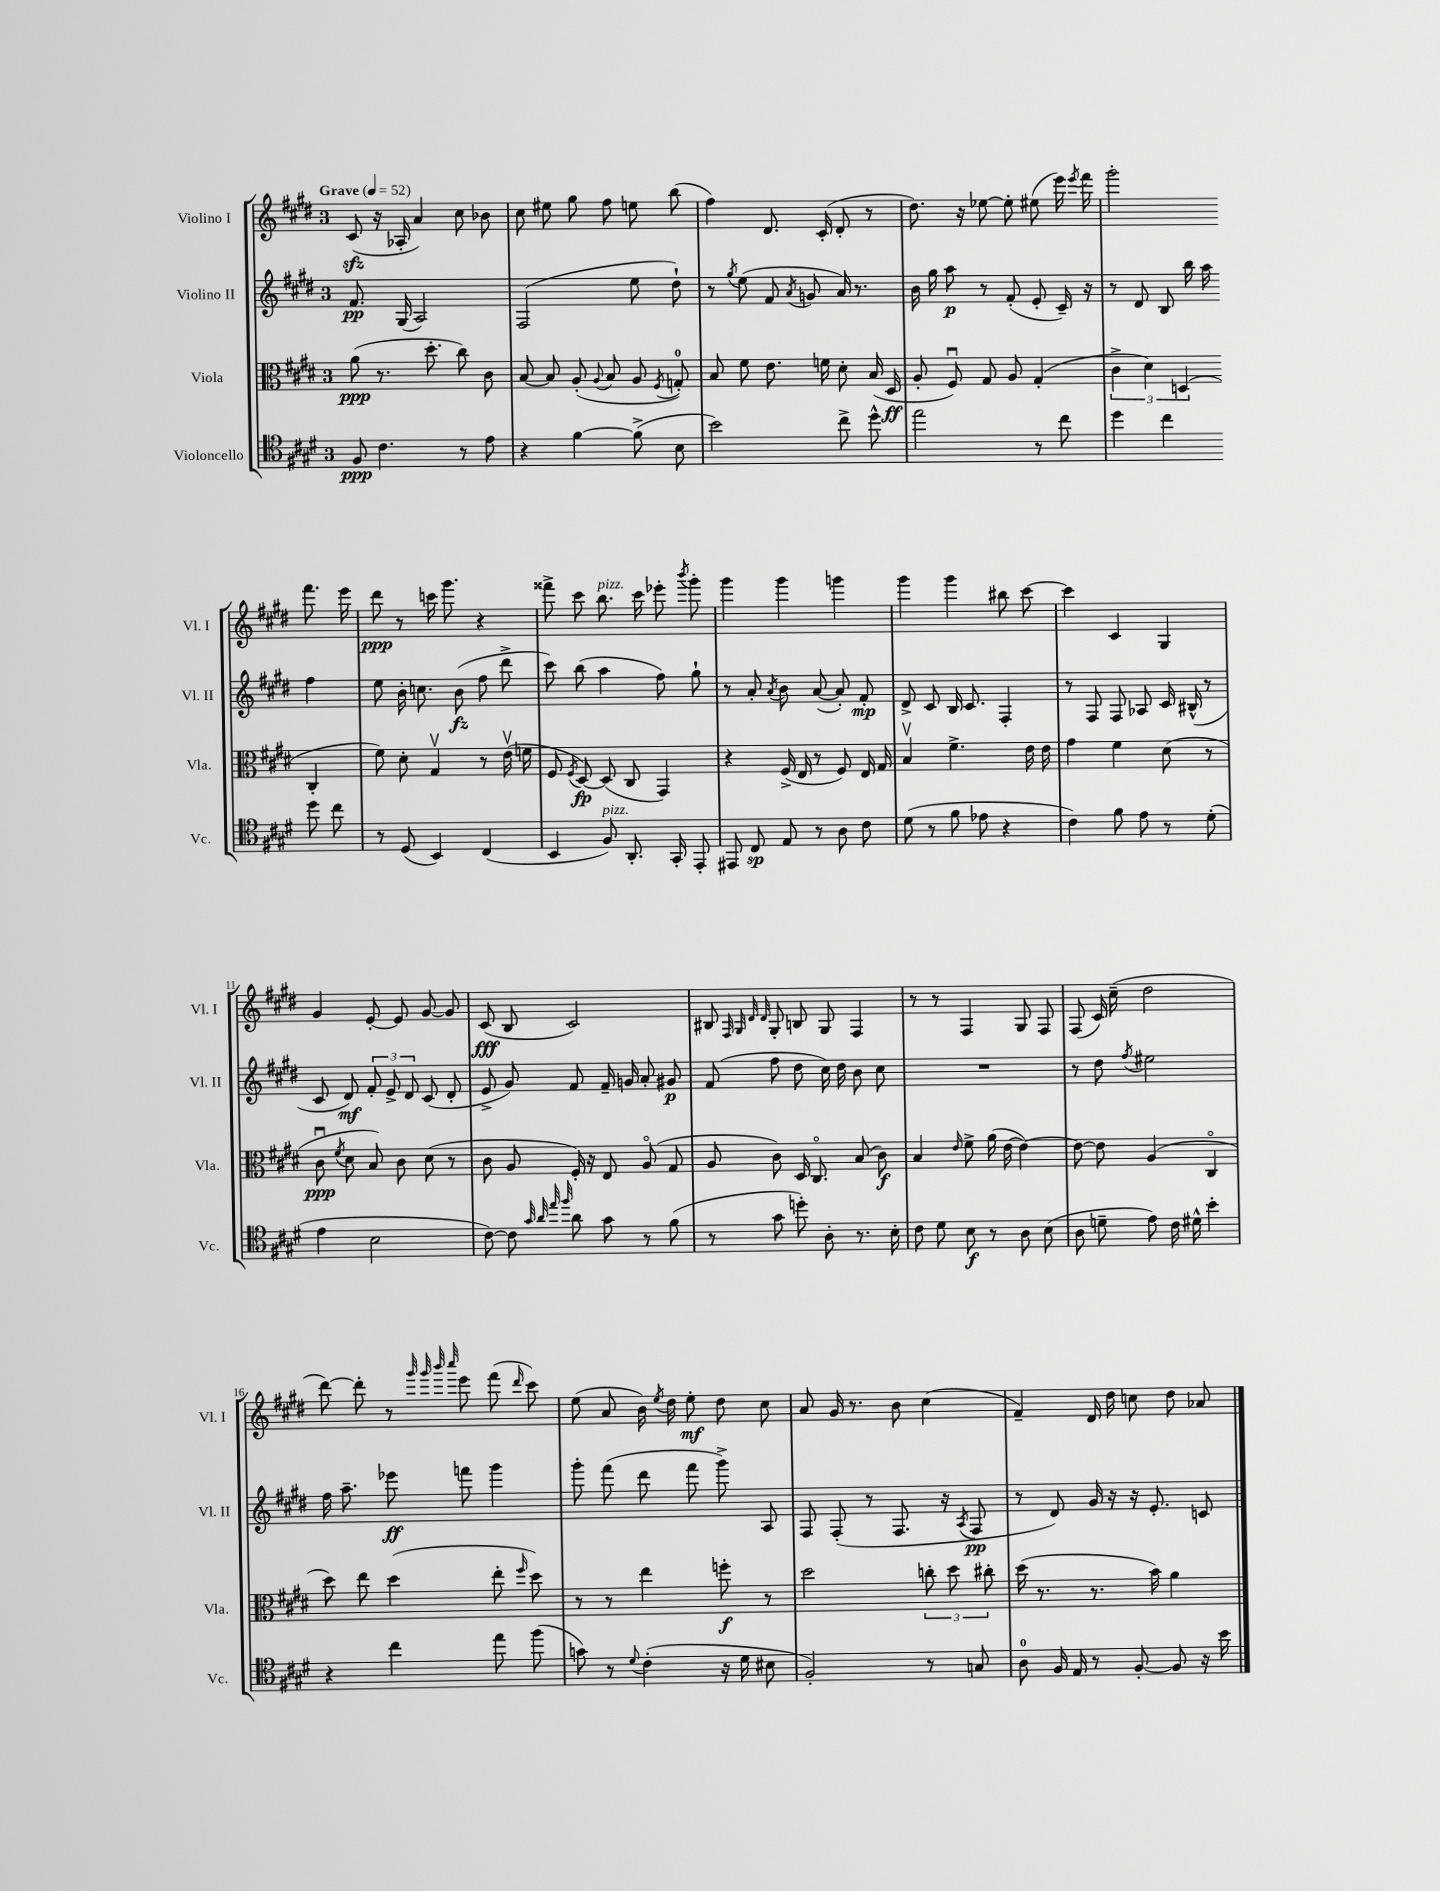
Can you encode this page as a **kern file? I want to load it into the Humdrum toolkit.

**kern	**dynam	**kern	**dynam	**kern	**dynam	**kern	**dynam
*part4	*part4	*part3	*part3	*part2	*part2	*part1	*part1
*staff4	*staff4	*staff3	*staff3	*staff2	*staff2	*staff1	*staff1
*I"Violoncello	*	*I"Viola	*	*I"Violino II	*	*I"Violino I	*
*I'Vc.	*	*I'Vla.	*	*I'Vl. II	*	*I'Vl. I	*
*clefC4	*	*clefC3	*	*clefG2	*	*clefG2	*
*k[f#c#g#d#]	*	*k[f#c#g#d#]	*	*k[f#c#g#d#]	*	*k[f#c#g#d#]	*
*M3/4	*	*M3/4	*	*M3/4	*	*M3/4	*
*MM52	*	*MM52	*	*MM52	*	*MM52	*
=1	=1	=1	=1	=1	=1	=1	=1
!	!	!	!	!	!	!LO:TX:a:B:t=Grave	!
8F#/	ppp	(8a\	ppp	8.f#/	pp	(8c#zz/	.
4.c#\	.	8.r	.	.	.	16r	.
.	.	.	.	(16G#/	.	16A-X'/	.
.	.	.	.	2A/)	.	4a/)	.
.	.	8.dd#'\	.	.	.	.	.
8r	.	8cc#\)	.	.	.	8cc#\	.
8e\	.	8c#\	.	.	.	8b-X\	.
=2	=2	=2	=2	=2	=2	=2	=2
4r	.	[8B/	.	(2F#/	.	8cc#\	.
.	.	8B/]	.	.	.	8ee#X\	.
[4f#\	.	(8A'/	.	.	.	8gg#\	.
.	.	8qqA/	.	.	.	.	.
.	.	8B/	.	.	.	8ff#\	.
(8f#^\]	.	8A/	.	8ee\	.	8een\	.
.	.	8qF#/	.	.	.	.	.
8B\	.	8Gn'/)	.	8dd#`\)	.	(8bb\	.
=3	=3	=3	=3	=3	=3	=3	=3
2b\)	.	8B/	.	8r	.	4ff#\)	.
.	.	.	.	8qgg#/	.	.	.
.	.	8f#\	.	(8ee\	.	.	.
.	.	8.e\	.	8f#/	.	8.d#/	.
.	.	.	.	8qa/	.	.	.
.	.	.	.	8gn/	.	.	.
.	.	16fn\	.	.	.	(16c#'/	.
8cc#^\	.	8d#'\	.	16a/)	.	8d#'/	.
.	.	.	.	8.r	.	.	.
8dd#^^\	.	(16B/	.	.	.	8r	.
.	.	16D#/	ff	.	.	.	.
=4	=4	=4	=4	=4	=4	=4	=4
2ee\	.	8A'/	.	16b\	.	8.dd#\)	.
.	.	.	.	16gg#\	.	.	.
.	.	8F#u/)	.	8aa\	p	.	.
.	.	.	.	.	.	16r	.
.	.	8G#/	.	8r	.	[8ee-X\	.
.	.	8A/	.	(8f#'/	.	8ee-'\]	.
8r	.	(4G#'/	.	8e'/	.	(8ee#X\	.
8cc#\	.	.	.	16c#~/)	.	16eee\)	.
.	.	.	.	.	.	8qeee/	.
.	.	.	.	16r	.	16fff#\	.
=5	=5	=5	=5	=5	=5	=5	=5
4dd#\	.	6c#^\	.	8r	.	2ggg#'\	.
.	.	.	.	8d#/	.	.	.
.	.	6d#\)	.	.	.	.	.
4cc#\	.	.	.	8B/	.	.	.
.	.	(6Dn/	.	.	.	.	.
.	.	.	.	16bb\	.	.	.
.	.	.	.	16aa\	.	.	.
8dd#\	.	4C#'/	.	4ff#\	.	8.fff#\	.
8cc#\	.	.	.	.	.	.	.
.	.	.	.	.	.	16eee\	.
!!LO:LB:g=z
=6	=6	=6	=6	=6	=6	=6	=6
8r	.	8f#\)	.	8ee\	.	8ddd#\	ppp
(8D#/	.	8d#'\	.	16b'\	.	8r	.
.	.	.	.	8.ccn\	.	.	.
4BB/)	.	4G#v/	.	.	.	16cccn\	.
.	.	.	.	.	.	8.ggg#\	.
.	.	.	.	(8b\	fz	.	.
(4C#/	.	8r	.	8ff#\	.	4r	.
.	.	(16ev\	.	8ddd#^\	.	.	.
.	.	16fn\	.	.	.	.	.
=7	=7	=7	=7	=7	=7	=7	=7
4BB/	.	8F#/	.	8ccc#\)	.	8fff##X^\	.
.	.	8qF#/	.	.	.	.	.
.	.	[8D#/)	fp	(8bb\	.	8ccc#\	.
!	!	!	!	!	!	!LO:TX:a:i:t=pizz.	!
!LO:TX:a:i:t=pizz.	!	!	!	!	!	!	!
8F#/)	.	(8D#/]	.	4aa\	.	8.bb\	.
8.AA'/	.	8C#/	.	.	.	.	.
.	.	.	.	.	.	16ccc#\	.
.	.	4GG#/)	.	8ff#\)	.	8eee-X'\	.
16GG#'/	.	.	.	.	.	.	.
.	.	.	.	.	.	8qbbb/	.
8EE'/	.	.	.	8gg#`\	.	8ggg#'\	.
=8	=8	=8	=8	=8	=8	=8	=8
8EE#X/	.	4r	.	8r	.	4ggg#\	.
8C#/	sp	.	.	8a'/	.	.	.
.	.	.	.	8qa/	.	.	.
8E/	.	(16F#^/	.	8b\	.	4ggg#\	.
.	.	16E/	.	.	.	.	.
8r	.	8r	.	([8a/	.	.	.
8A\	.	8F#/)	.	8a'/])	.	4gggn\	.
8c#\	.	16E/	.	8f#'/	mp	.	.
.	.	16G#/	.	.	.	.	.
=9	=9	=9	=9	=9	=9	=9	=9
(8d#\	.	4Bv/	.	8d#^/	.	4ggg#\	.
8r	.	.	.	8c#/	.	.	.
8f#\	.	4.f#^\	.	16B/	.	4ggg#\	.
.	.	.	.	8.c#/	.	.	.
8e-X\	.	.	.	.	.	.	.
4r	.	.	.	4F#'/	.	8bb#X\	.
.	.	16e\	.	.	.	[8ccc#\	.
.	.	16e\	.	.	.	.	.
=10	=10	=10	=10	=10	=10	=10	=10
4c#\)	.	4g#\	.	8r	.	4ccc#\]	.
.	.	.	.	8F#/	.	.	.
8f#\	.	4f#\	.	8F#/	.	4c#/	.
8e\	.	.	.	8A-X/	.	.	.
8r	.	(8d#\	.	16c#/	.	4G#/	.
.	.	.	.	(16B#X^^/	.	.	.
(8d#'\	.	8r	.	8r	.	.	.
!!LO:LB:g=z
=11	=11	=11	=11	=11	=11	=11	=11
4e\	.	8c#u\	ppp	8c#/	.	4g#/	.
.	.	8qf#/	.	.	.	.	.
.	.	8d#\	.	8d#/)	mf	.	.
2B\	.	8B/)	.	12f#'/	.	[8e'/	.
.	.	.	.	12e^/	.	.	.
.	.	8c#\	.	.	.	8e/]	.
.	.	.	.	12d#/	.	.	.
.	.	(8d#\	.	(8c#/	.	[8g#/	.
.	.	8r	.	8d#'/	.	8g#/]	.
=12	=12	=12	=12	=12	=12	=12	=12
[8c#\)	.	8c#\	.	8e^/	.	(8c#/	fff
8c#\]	.	8A/	.	8g#/)	.	8B/	.
32qqg#/	.	.	.	.	.	.	.
32qqa/	.	.	.	.	.	.	.
32qqee/	.	.	.	.	.	.	.
32qqff#/	.	.	.	.	.	.	.
8a\	.	16F#'/)	.	8f#/	.	2c#/)	.
.	.	16r	.	.	.	.	.
8g#\	.	8E/	.	16f#~/	.	.	.
.	.	.	.	16gn/	.	.	.
8r	.	(8A/	.	8a'/	.	.	.
(8f#\	.	8G#/	.	8g#X/	p	.	.
=13	=13	=13	=13	=13	=13	=13	=13
8r	.	8A/	.	(8f#/	.	8B#X/	.
.	.	.	.	.	.	32qqF#/	.
.	.	.	.	.	.	32qqG#/	.
.	.	.	.	.	.	32qqd#/	.
.	.	.	.	.	.	32qqd#/	.
8g#\	.	8c#\)	.	8ff#\	.	8G#'/	.
8ddn'\)	.	16D#/	.	8dd#\	.	8Bn/	.
.	.	8.C#/	.	.	.	.	.
8A'\	.	.	.	16cc#\)	.	8G#/	.
.	.	.	.	16dd#\	.	.	.
8.r	.	(8B/	.	8b\	.	4F#/	.
.	.	8c#\)	f	8cc#\	.	.	.
16B'\	.	.	.	.	.	.	.
=14	=14	=14	=14	=14	=14	=14	=14
8c#\	.	4B/	.	2.r	.	8r	.
8d#\	.	.	.	.	.	8r	.
.	.	16qqe/	.	.	.	.	.
8B\	f	8f#^\	.	.	.	4F#/	.
8r	.	(16a\	.	.	.	.	.
.	.	[16e\	.	.	.	.	.
8A\	.	4e\_)	.	.	.	8G#/	.
(8B\	.	.	.	.	.	8F#/	.
=15	=15	=15	=15	=15	=15	=15	=15
8A\	.	8e\_	.	8r	.	(8F#/	.
8dn~\	.	8e\]	.	8dd#\	.	16c#/)	.
.	.	.	.	.	.	(16cc#~\	.
.	.	.	.	8qff#/	.	.	.
8e\)	.	(4A/	.	2ee#X\	.	2dd#\	.
16c#\	.	.	.	.	.	.	.
16d#X^^\	.	.	.	.	.	.	.
4b'\	.	4C#/	.	.	.	.	.
!!LO:LB:g=z
=16	=16	=16	=16	=16	=16	=16	=16
4r	.	8dd#\)	.	16ff#\	.	[8ddd#\)	.
.	.	.	.	8.aa~\	.	.	.
.	.	8ee\	.	.	.	8ddd#'\]	.
4cc#\	.	(4dd#\	.	8eee-X\	ff	8r	.
.	.	.	.	.	.	32qqggg#/	.
.	.	.	.	.	.	32qqggg#/	.
.	.	.	.	.	.	32qqbbb/	.
.	.	.	.	.	.	32qqcccc#/	.
.	.	.	.	8fffn\	.	8eee\	.
8ee\	.	8ee'\	.	4ggg#\	.	(8fff#\	.
.	.	16qqff#/	.	.	.	16qqddd#/	.
(8ff#\	.	8dd#\)	.	.	.	8ccc#\)	.
=17	=17	=17	=17	=17	=17	=17	=17
8gn\)	.	8r	.	8ggg#'\	.	(8ee\	.
8r	.	8r	.	(8fff#\	.	8a/	.
8qqd#/	.	.	.	.	.	.	.
(4c#'\	.	4ee\	.	8ddd#\	.	16b\)	.
.	.	.	.	.	.	8qee/	.
.	.	.	.	.	.	16dd#\	.
.	.	.	.	8fff#\	.	8ee'\	mf
16r	.	8ffn'\	f	8ggg#^\)	.	8dd#\	.
16d#\	.	.	.	.	.	.	.
8B#X\	.	8r	.	8A/	.	8cc#\	.
=18	=18	=18	=18	=18	=18	=18	=18
2F#'/)	.	2dd#\	.	8F#/	.	8a/	.
.	.	.	.	(8F#'/	.	16g#/	.
.	.	.	.	.	.	8.r	.
.	.	.	.	8r	.	.	.
.	.	.	.	8.F#/	.	8b\	.
8r	.	12ccn'\	.	.	.	(4cc#\	.
.	.	.	.	16r	.	.	.
.	.	12dd#\	.	.	.	.	.
.	.	.	.	8qA/	.	.	.
8Gn/	.	.	.	8F#/	pp	.	.
.	.	12cc#X'\	.	.	.	.	.
=19	=19	=19	=19	=19	=19	=19	=19
8A\	.	(16dd#\	.	8r	.	4f#~/)	.
.	.	8.r	.	.	.	.	.
16F#/	.	.	.	8d#/)	.	.	.
16E/	.	.	.	.	.	.	.
8r	.	8.r	.	16g#/	.	16d#/	.
.	.	.	.	16r	.	16dd#\	.
[8F#'/	.	.	.	16r	.	8ccn\	.
.	.	16b\)	.	8.e'/	.	.	.
8F#/]	.	4a\	.	.	.	8dd#\	.
16r	.	.	.	8cn/	.	8a-X/	.
16b\	.	.	.	.	.	.	.
==	==	==	==	==	==	==	==
*-	*-	*-	*-	*-	*-	*-	*-
